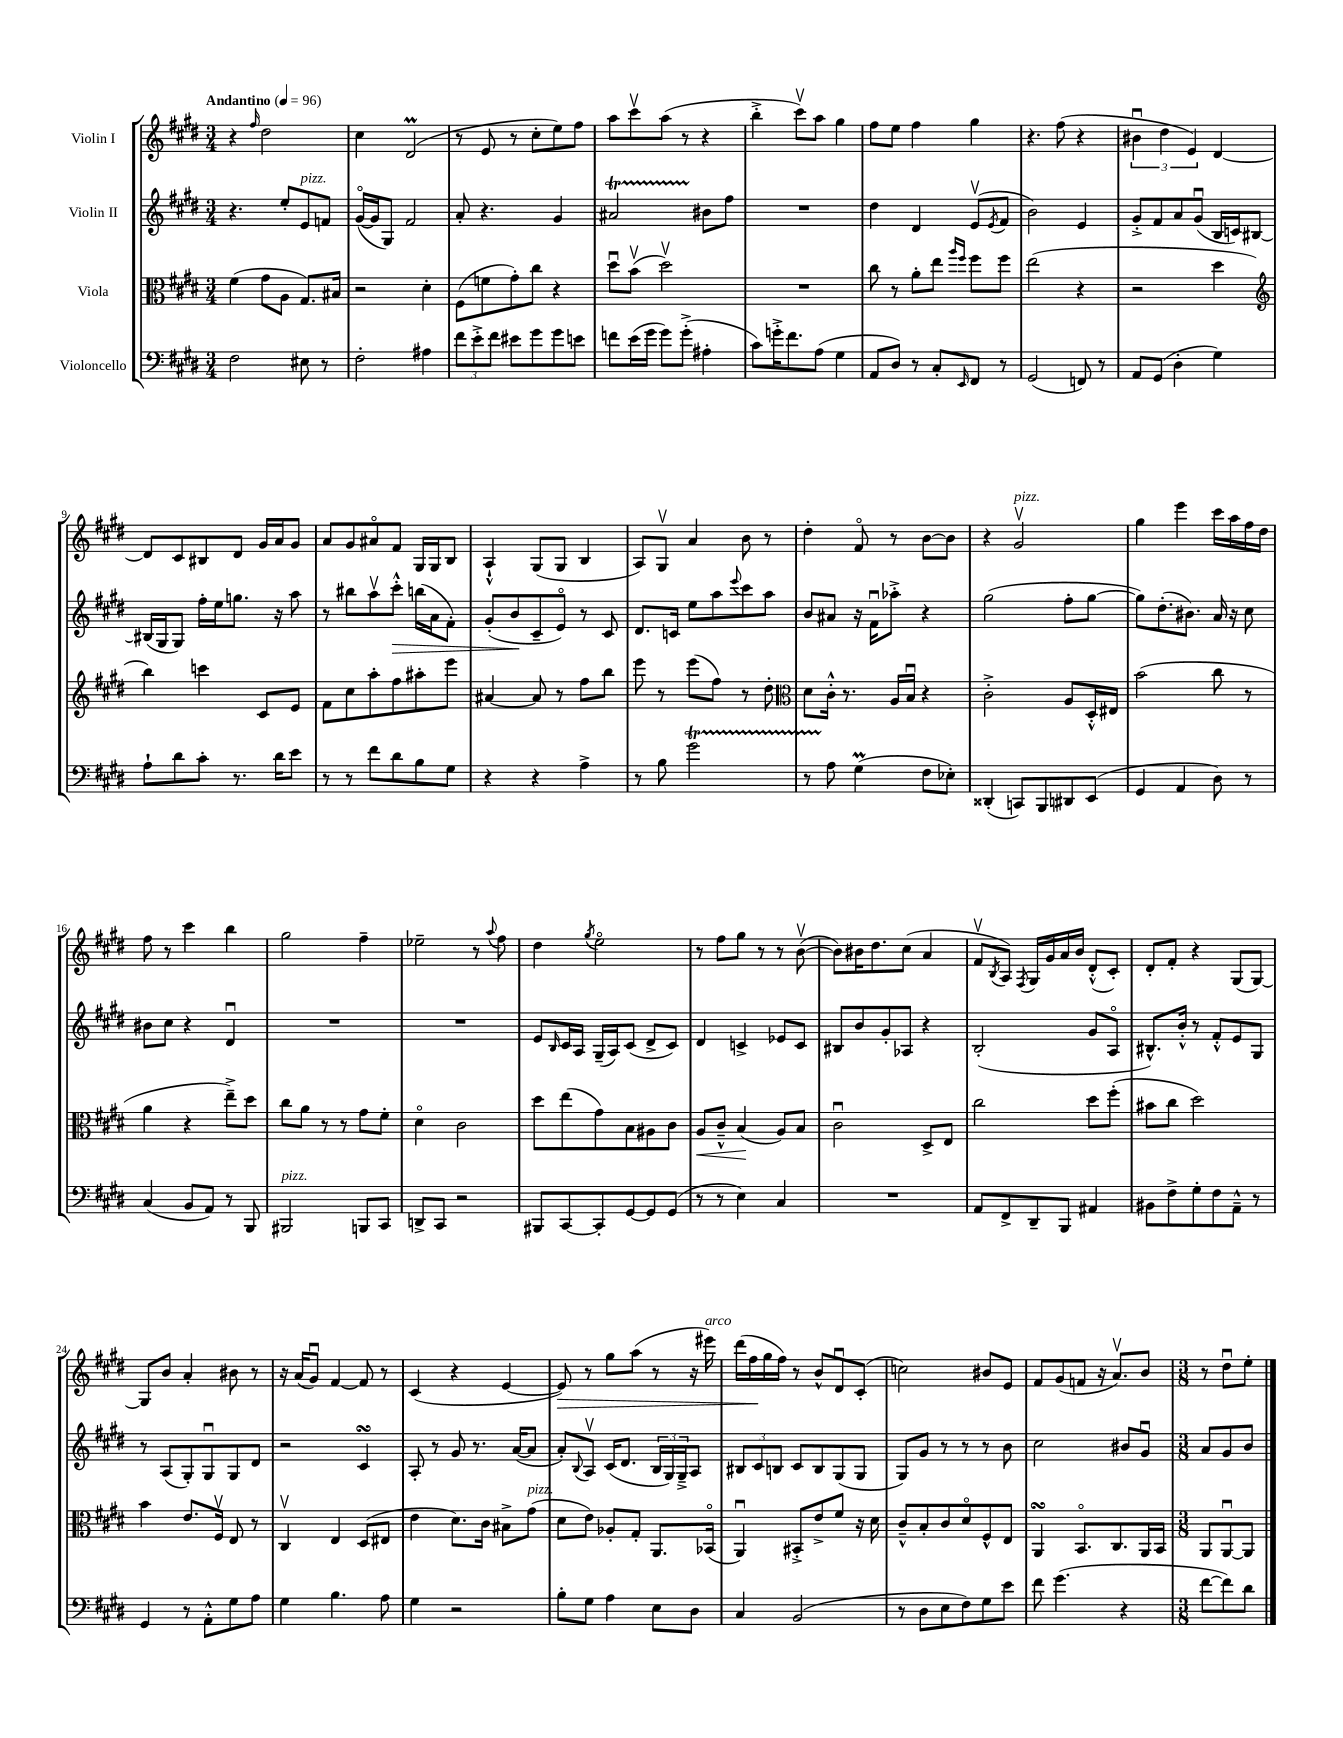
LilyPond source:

<<
\new StaffGroup <<
\new Staff = "s0" \with { instrumentName = "Violin I" } {
    \clef treble \key e \major \numericTimeSignature \time 3/4 \tempo "Andantino" 4 = 96
    r4 \grace { fis''16 } dis''2 |
    cis''4 dis'2\prall( |
    r8 e'8 r8 cis''8-. e''8) fis''8 |
    a''8 cis'''8\upbow a''8( r8 r4 |
    b''4-.-> cis'''8\upbow) a''8 gis''4 |
    fis''8 e''8 fis''4 gis''4 |
    r4. fis''8( r4 |
    \tuplet 3/2 { bis'4\downbow dis''4 e'4) } dis'4~ |
    dis'8 cis'8 bis8 dis'8 gis'16 a'16 gis'8 |
    a'8 gis'8 ais'8\flageolet fis'8 gis16 gis16 b8 |
    a4-!-^ gis8( gis8 b4 |
    a8) gis8\upbow a'4 b'8 r8 |
    dis''4-. fis'8\flageolet r8 b'8~ b'8 |
    r4 gis'2\upbow^\markup { \italic "pizz." } |
    gis''4 e'''4 cis'''16 a''16 fis''16 dis''16 |
    fis''8 r8 cis'''4 b''4 |
    gis''2 fis''4-- |
    ees''2-- r8 \appoggiatura { a''8 } fis''8 |
    dis''4 \acciaccatura { gis''8 } e''2\flageolet |
    r8 fis''8 gis''8 r8 r8 b'8~\upbow( |
    b'8) bis'16 dis''8. cis''8( a'4 |
    fis'8\upbow \acciaccatura { b8 } a8) \acciaccatura { fis8 } gis16 gis'16 a'16 b'16 dis'8-.-^( cis'8-.) |
    dis'8-. fis'8-. r4 gis8( gis8~) |
    gis8 b'8 a'4-. bis'8 r8 |
    r16 a'16( gis'8\downbow) fis'4~ fis'8 r8 |
    cis'4( r4 e'4~ |
    e'8\>) r8 gis''8 a''8( r8 r16 eis'''16^\markup { \italic "arco" }) |
    dis'''16( fis''16\! gis''16 fis''16) r8 b'8-^ dis'8\downbow cis'8-.( |
    c''2) bis'8 e'8 |
    fis'8 gis'8( f'8 r16 a'8.\upbow) b'8 |
    \numericTimeSignature \time 3/8 r8 dis''8\downbow e''8-. \bar "|." |
}
\new Staff = "s1" \with { instrumentName = "Violin II" } {
    \clef treble \key e \major \numericTimeSignature \time 3/4
    r4. e''8-. e'8^\markup { \italic "pizz." } f'8 |
    gis'16~\flageolet( gis'16 gis8) fis'2 |
    a'8-. r4. gis'4 |
    ais'2\startTrillSpan bis'8\stopTrillSpan fis''8 |
    R2. |
    dis''4 dis'4 e'8\upbow( \acciaccatura { e'8 } fis'8 |
    b'2) e'4 |
    gis'8-.-> fis'8 a'8 gis'8\downbow( b16 c'16) bis8~ |
    bis16( gis16 gis8) fis''16-. e''16 g''8. r16 a''8 |
    r8 bis''8 a''8\upbow cis'''8-.-^\> b''16( a'16 fis'8-.) |
    gis'8-.( b'8\! cis'8-- e'8\flageolet) r8 cis'8 |
    dis'8. c'16 e''8 a''8 \appoggiatura { e'''8 } cis'''8 a''8 |
    b'8 ais'8 r16 fis'16\downbow aes''8-.-> r4 |
    gis''2( fis''8-. gis''8~ |
    gis''8) dis''8.-.( bis'8.) a'16 r16 cis''8 |
    bis'8 cis''8 r4 dis'4\downbow |
    R2. |
    R2. |
    e'8 \grace { b16 } cis'16 a16 gis16--( a16) cis'8( dis'8-> cis'8) |
    dis'4 c'4-> ees'8 c'8 |
    bis8 b'8 gis'8-. aes8 r4 |
    b2-.( gis'8 a8\flageolet |
    bis8.-^) b'16-.-^ r8 fis'8-.-^ e'8 gis8 |
    r8 a8( gis8-.) gis8\downbow gis8 dis'8 |
    r2 cis'4\turn |
    a8-. r8 gis'8 r8. a'16~( a'8 |
    a'8-.) \appoggiatura { b8 } a8\upbow cis'16( dis'8. \tuplet 3/2 { b16 gis16) gis16---> } a8 |
    \tuplet 3/2 { bis8 cis'8 b8 } cis'8 b8 gis8( gis8 |
    gis8) gis'8 r8 r8 r8 b'8 |
    cis''2 bis'8 gis'8\downbow |
    \numericTimeSignature \time 3/8 a'8 gis'8 b'8 \bar "|." |
}
\new Staff = "s2" \with { instrumentName = "Viola" } {
    \clef alto \key e \major \numericTimeSignature \time 3/4
    fis'4( gis'8 a8 gis8.) bis16 |
    r2 dis'4-. |
    fis8( f'8 gis'8-.) cis''8 r4 |
    dis''8\downbow b'8\upbow( dis''2\upbow) |
    R2. |
    cis''8 r8 a'8-. e''8 \grace { a''16 fis''16 } fis''8 fis''8 |
    e''2( r4 |
    r2 dis''4 |
    \clef treble b''4) c'''4 cis'8 e'8 |
    fis'8 cis''8 a''8-. fis''8 ais''8-. e'''8 |
    ais'4~ ais'8 r8 fis''8 b''8 |
    e'''8 r8 e'''8( fis''8) r8 dis''8-. |
    \clef alto dis'8 cis'16-.-^ r8. a16 b16\downbow r4 |
    cis'2-.-> a8 dis16-.-^ eis16 |
    b'2( cis''8 r8 |
    a'4 r4 e''8--->) dis''8 |
    cis''8 a'8 r8 r8 gis'8 fis'8-. |
    dis'4\flageolet cis'2 |
    dis''8 e''8( gis'8) b8 ais8 cis'8 |
    a8\< cis'8---^ b4\!( a8) b8 |
    cis'2\downbow dis8-> e8 |
    cis''2 dis''8 fis''8-.( |
    bis'8 cis''8 dis''2) |
    b'4 e'8. fis16\upbow e8 r8 |
    cis4\upbow e4 dis8( eis8 |
    e'4 dis'8.) cis'16 bis8-> gis'8^\markup { \italic "pizz." }( |
    dis'8 e'8) aes8-. gis8-. a,8. bes,16\flageolet( |
    a,4\downbow) bis,8-.-> e'8-> fis'8 r16 dis'16 |
    cis'8---^ b8-. cis'8 dis'8\flageolet fis8-^ e8 |
    a,4\turn b,8.\flageolet cis8. a,16 b,16 |
    \numericTimeSignature \time 3/8 a,8 a,8~\downbow a,8 \bar "|." |
}
\new Staff = "s3" \with { instrumentName = "Violoncello" } {
    \clef bass \key e \major \numericTimeSignature \time 3/4
    fis2 eis8 r8 |
    fis2-. ais4 |
    \tuplet 3/2 { fis'8 e'8-.-> fis'8 } eis'8 gis'8 gis'8 e'8 |
    f'8 e'16( gis'16 gis'8) gis'8-.->( ais4-. |
    cis'8) g'16-.-> fis'8. a8( gis4 |
    a,8 dis8) r8 cis8-. \grace { e,16 } fis,8 r8 |
    gis,2( f,8) r8 |
    a,8 gis,8( dis4-. gis4) |
    a8-! dis'8 cis'8-. r8. dis'16 e'8 |
    r8 r8 fis'8 dis'8 b8 gis8 |
    r4 r4 a4-> |
    r8 b8 gis'2\startTrillSpan |
    r8 a8\stopTrillSpan gis4\prall( fis8 ees8-.) |
    disis,4-.( c,8) b,,8 dis,8 e,8( |
    gis,4 a,4 dis8) r8 |
    cis4( b,8 a,8) r8 b,,8 |
    bis,,2^\markup { \italic "pizz." } b,,8 cis,8 |
    d,8-> cis,8 r2 |
    bis,,8 cis,8~ cis,8-. gis,8~ gis,8 gis,8( |
    r8 r8 e4) cis4 |
    R2. |
    a,8 fis,8-> dis,8-- b,,8 ais,4 |
    bis,8 fis8-> gis8-. fis8 a,8---^ r8 |
    gis,4 r8 a,8-.-^ gis8 a8 |
    gis4 b4. a8 |
    gis4 r2 |
    b8-. gis8 a4 e8 dis8 |
    cis4 b,2( |
    r8 dis8 e8 fis8) gis8 e'8 |
    fis'8 gis'4.( r4 |
    \numericTimeSignature \time 3/8 fis'8~ fis'8) dis'8 \bar "|." |
}
>>
>>
